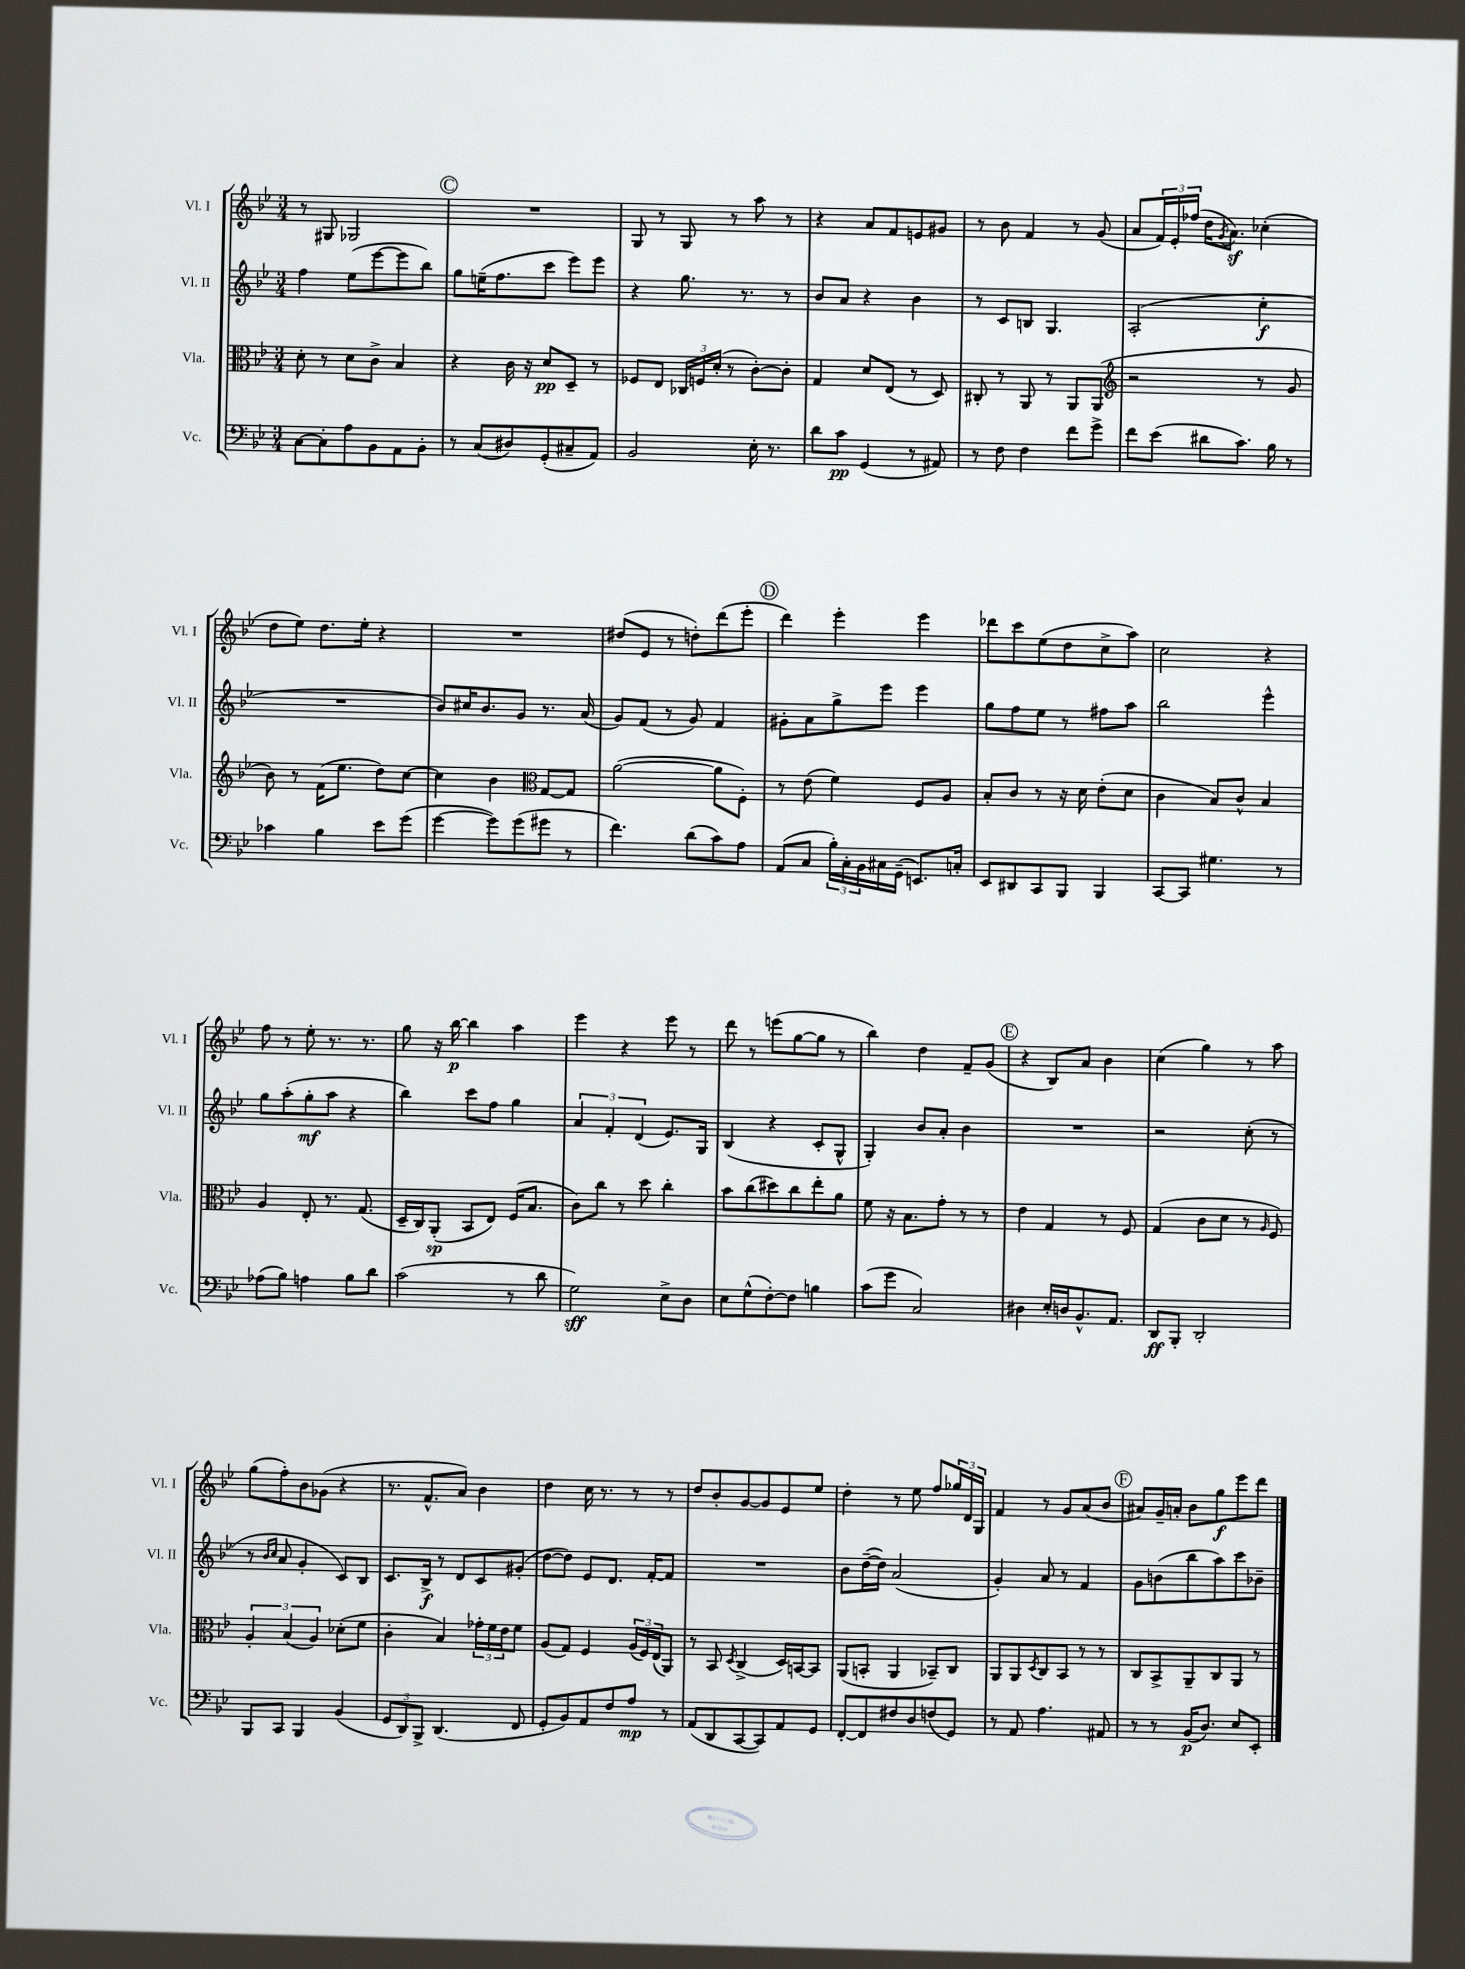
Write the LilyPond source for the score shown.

<<
\new StaffGroup <<
\new Staff = "s0" \with { instrumentName = "Vl. I" shortInstrumentName = "Vl. I" } {
    \clef treble \key bes \major \numericTimeSignature \time 3/4
    r8 gis8 ges2 |
    \mark \markup { \circle "C" } R2. |
    g8 r8 g8 r8 a''8 r8 |
    r4 a'8 f'8 e'8 gis'8 |
    r8 bes'8 f'4 r8 g'8( |
    a'8 \tuplet 3/2 { f'16) ees'16-. fes''16( } d''16 \acciaccatura { g'8 } a'8.\sf) ces''4-.( |
    d''8 ees''8) d''8. ees''16-. r4 |
    R2. |
    dis''8( ees'8 r8 d''8-.) d'''8( ees'''8-. |
    \mark \markup { \circle "D" } d'''4) ees'''4-. ees'''4 |
    des'''8 c'''8 ees''8( d''8 c''8-> a''8) |
    c''2 r4 |
    f''8 r8 ees''8-. r8. r8. |
    g''8 r16 bes''16~\p bes''4 a''4 |
    ees'''4 r4 ees'''8 r8 |
    d'''8 r8 e'''8( g''8~ g''8 r8 |
    bes''4) d''4 f'8-- g'8( |
    \mark \markup { \circle "E" } r4 bes8) a'8 bes'4 |
    c''4( g''4) r8 a''8 |
    g''8( f''8-.) bes'8 ges'8( r4 |
    r8. f'8.-^ a'8) bes'4 |
    d''4 c''16 r8. r8 r8 |
    d''8 bes'8-. g'8~ g'8 ees'8 ees''8 |
    d''4-. r8 ees''8 f''8 \tuplet 3/2 { ges''16 d'16 g16 } |
    f'4 r8 g'8 a'8( bes'8 |
    \mark \markup { \circle "F" } ais'8) g'16-- a'16-. bes'8 g''8\f ees'''8 d'''8 \bar "|." |
}
\new Staff = "s1" \with { instrumentName = "Vl. II" shortInstrumentName = "Vl. II" } {
    \clef treble \key bes \major \numericTimeSignature \time 3/4
    f''4 ees''8( ees'''8~ ees'''8 bes''8) |
    \mark \markup { \circle "C" } g''8 e''16--( f''8. c'''8 ees'''8) ees'''8 |
    r4 g''8. r8. r8 |
    bes'8 a'8 r4 bes'4 |
    r8 c'8 b8 g4. |
    a2-.( c''4-.\f |
    R2. |
    bes'8) cis''16 bes'8. g'8 r8. a'16( |
    g'8) f'8( r8 g'8) f'4 |
    \mark \markup { \circle "D" } gis'8-. a'8 g''8-> ees'''8 ees'''4 |
    g''8 f''8 ees''8 r8 fis''8 a''8 |
    bes''2 ees'''4-^ |
    g''8 a''8-.( g''8-.\mf a''8 r4 |
    bes''4) c'''8 f''8 g''4 |
    \tuplet 3/2 { a'4 f'4-. d'4( } ees'8.) g16 |
    bes4( r4 c'8-. g8-^ |
    g4-.) bes'8 a'8-. bes'4 |
    \mark \markup { \circle "E" } R2. |
    r2 c''8-.( r8 |
    r8 \grace { bes'16 c''16 } a'8 g'4-. c'8) bes8 |
    c'8. bes16->\f r8 d'8 c'8 gis'8-.( |
    d''8~ d''8) ees'8 d'8. f'16~-. f'8 |
    R2. |
    bes'8 d''16~--( d''16) a'2( |
    g'4-.) a'8 r8 f'4 |
    \mark \markup { \circle "F" } g'8 b'8( bes''8 a''8) c'''8 bes'8-- \bar "|." |
}
\new Staff = "s2" \with { instrumentName = "Vla." shortInstrumentName = "Vla." } {
    \clef alto \key bes \major \numericTimeSignature \time 3/4
    d'8-. r8 d'8 c'8-> bes4 |
    \mark \markup { \circle "C" } r4 c'16 r16 d'8\pp d8-- r8 |
    fes8 ees8 \tuplet 3/2 { ces16 f16 d'16-.( } r8 c'8~-.) c'8-. |
    g4 d'8 ees8( r8 d8) |
    cis8-. r8 a,8 r8 a,8 a,8( |
    \clef treble r2 r8 g'8 |
    bes'8) r8 f'16( ees''8. d''8) c''8~ |
    c''4 bes'4 \clef alto g8~ g8 |
    a'2~( a'8 f8-.) |
    \mark \markup { \circle "D" } r8 ees'8( f'4) f8 a8 |
    bes8-. c'8 r8 r16 d'16 ees'8-.( d'8 |
    c'4 bes8) c'8-^ bes4 |
    a4 ees8-. r8. g8.( |
    d16-- c16) a,8-.\sp( bes,8 ees8) f16( bes8. |
    c'8) c''8 r8 d''8 c''4-. |
    bes'8 c''8( dis''8) c''8 ees''8-. a'8 |
    f'8 r16 bes8. g'8-. r8 r8 |
    \mark \markup { \circle "E" } ees'4 g4 r8 f8 |
    g4( c'8 d'8 r8 \grace { a16 } f8) |
    \tuplet 3/2 { a4-. bes4( a4) } des'8-.( f'8 |
    c'4-. bes4) \tuplet 3/2 { ges'16-. f'16 ees'16 } f'8 |
    a8( g8) f4 \tuplet 3/2 { a16( f16) ees16( } a,8) |
    r8 bes,8 \acciaccatura { d8 } c4->( d16) b,16~ b,8 |
    a,8( b,8-. a,4 bes,8--) c8 |
    a,8 a,8 \acciaccatura { d8 } c8 bes,8 r8 r8 |
    \mark \markup { \circle "F" } c8 bes,8-> a,8-- c8 a,8 r8 \bar "|." |
}
\new Staff = "s3" \with { instrumentName = "Vc." shortInstrumentName = "Vc." } {
    \clef bass \key bes \major \numericTimeSignature \time 3/4
    c8~ c8-. a8 bes,8 a,8 bes,8-. |
    \mark \markup { \circle "C" } r8 c8( dis8) g,8-.( cis8-- a,8) |
    bes,2 ees16-. r8. |
    d'8 c'8\pp g,4( r8 ais,8) |
    r8 f8 f4 f'8 g'8-> |
    f'8 ees'8( dis'8 c'8.) bes16 r8 |
    ces'4 bes4 ees'8 g'8( |
    g'4~ g'8) g'8( gis'8 r8 |
    f'4.) d'8( c'8) a8 |
    \mark \markup { \circle "D" } a,8( c8 \tuplet 3/2 { bes16-.) c16-. bes,16 } cis16 g,16--( e,8.) c16-. |
    ees,8 dis,8 c,8 bes,,8 bes,,4 |
    c,8~ c,8 gis4. r8 |
    aes8( bes8) a4 bes8 d'8 |
    c'2( r8 d'8 |
    g2\sff) ees8-> d8 |
    ees8 g8-^( f8~-.) f8 b4 |
    c'8( g'8 c2) |
    \mark \markup { \circle "E" } dis4 ees16-. d16 bes,8.-^ a,8. |
    d,8\ff bes,,8-. d,2-. |
    bes,,8 c,8 bes,,4 bes,4( |
    \tuplet 3/2 { g,8 d,8) bes,,8-> } d,4.( f,8 |
    g,8-. bes,8) a,8 f8 a8\mp r8 |
    a,8( d,8 c,8~ c,8) a,8 g,8 |
    f,8~-. f,8 fis8 d8 f8( g,8) |
    r8 a,8 a4. ais,8 |
    \mark \markup { \circle "F" } r8 r8 bes,16\p( d8.) ees8 ees,8-. \bar "|." |
}
>>
>>
\layout { \context { \Score \remove "Bar_number_engraver" } }
